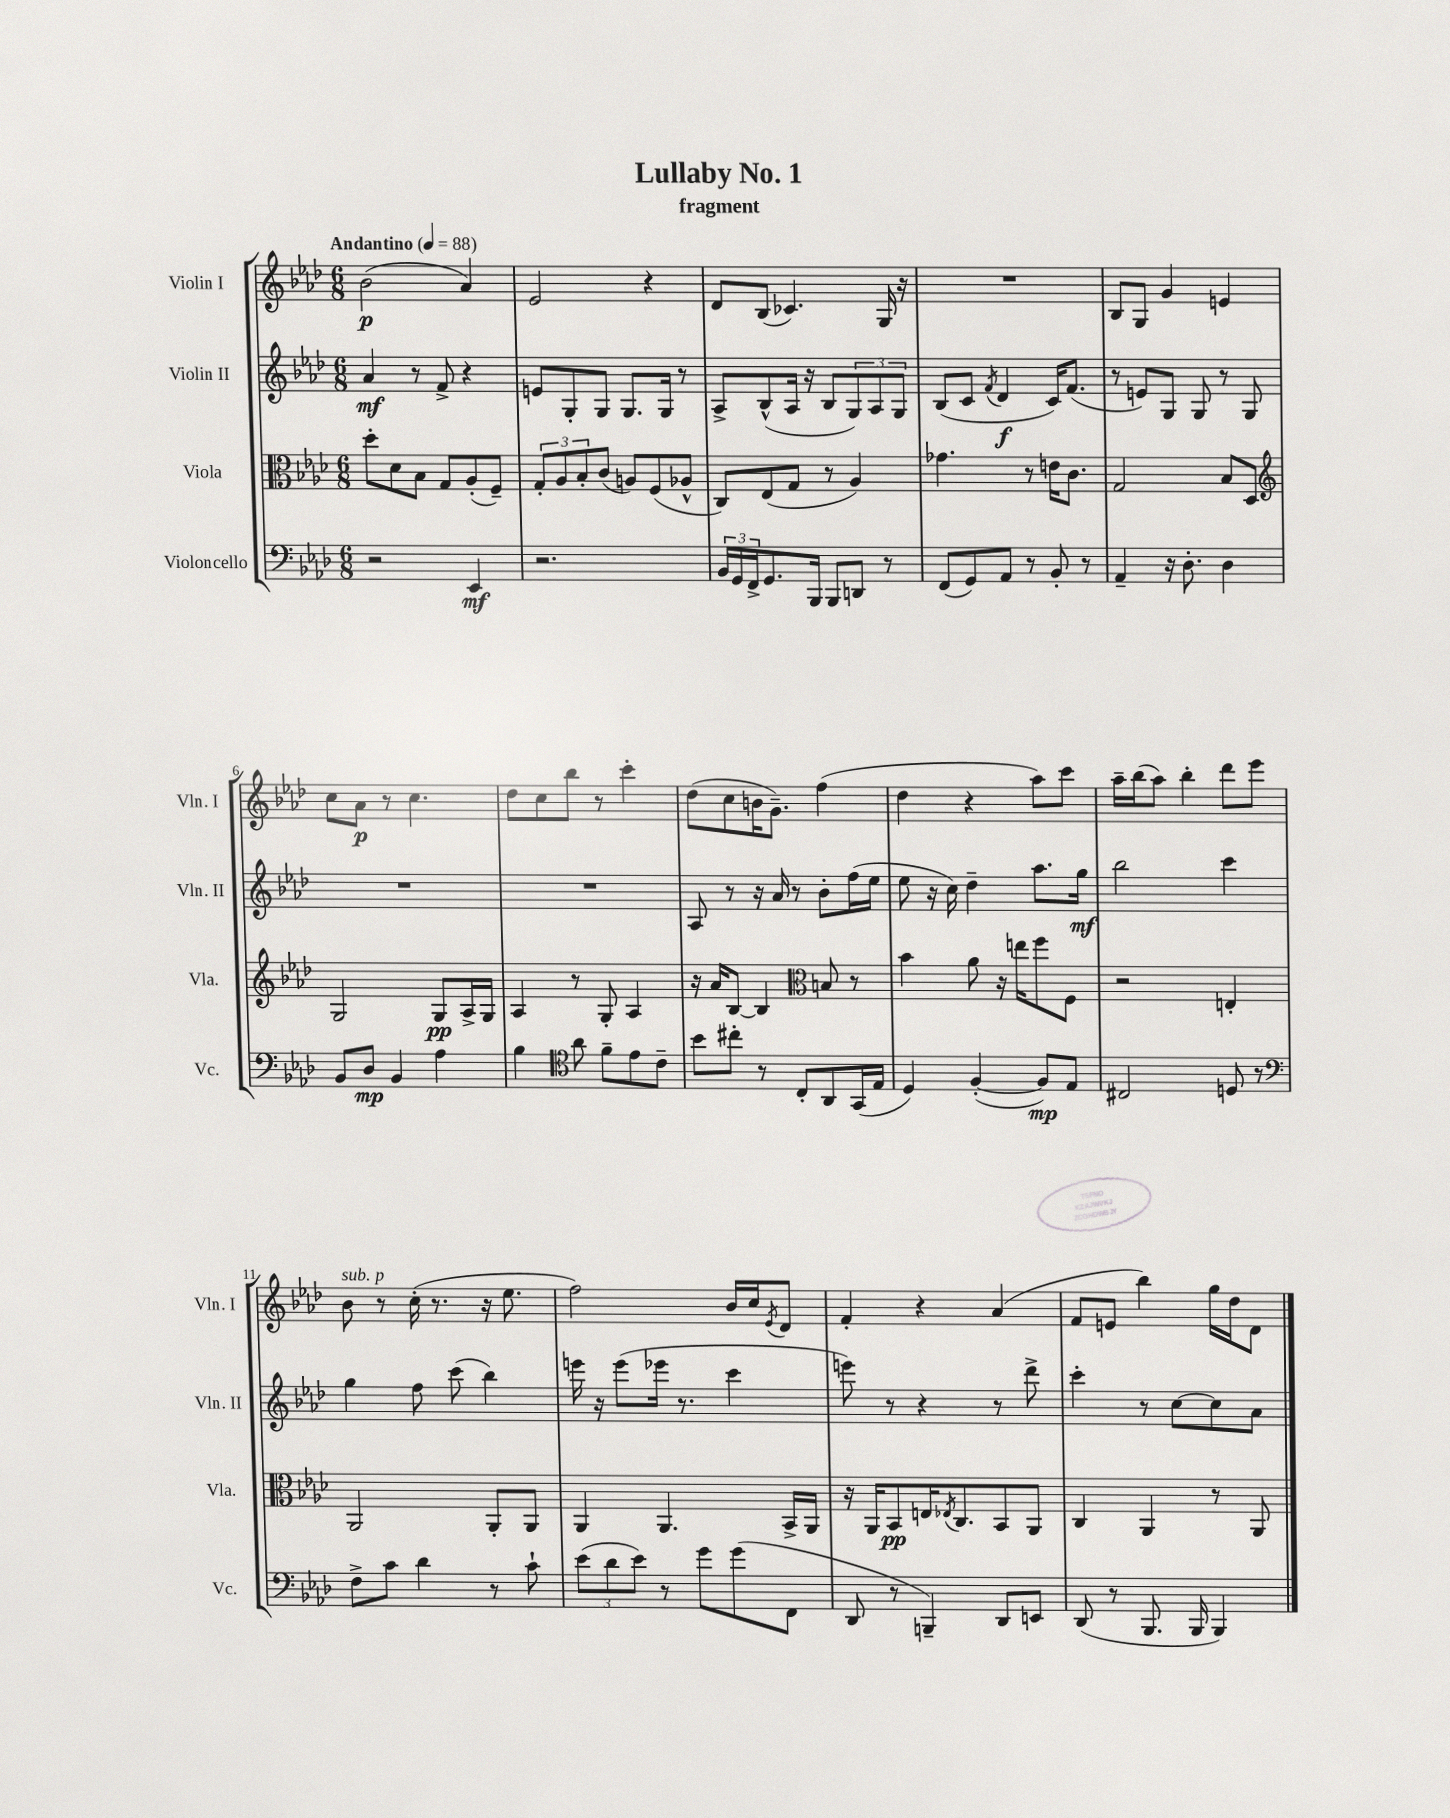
\header { title = "Lullaby No. 1" subtitle = "fragment" }
<<
\new StaffGroup <<
\new Staff = "s0" \with { instrumentName = "Violin I" shortInstrumentName = "Vln. I" } {
    \clef treble \key aes \major \numericTimeSignature \time 6/8 \tempo "Andantino" 4 = 88
    bes'2\p( aes'4) |
    ees'2 r4 |
    des'8 bes8( ces'4.) g16 r16 |
    R2. |
    bes8 g8 g'4 e'4 |
    c''8 aes'8\p r8 c''4. |
    des''8 c''8 bes''8 r8 c'''4-. |
    des''8( c''8 b'16 g'8.--) f''4( |
    des''4 r4 aes''8) c'''8 |
    aes''16-- bes''16( aes''8) bes''4-. des'''8 ees'''8 |
    bes'8^\markup { \italic "sub. p" } r8 c''16-.( r8. r16 ees''8. |
    f''2) bes'16 c''16 \acciaccatura { ees'8 } des'8 |
    f'4-. r4 aes'4( |
    f'8 e'8 bes''4) g''16 des''16 des'8 \bar "|." |
}
\new Staff = "s1" \with { instrumentName = "Violin II" shortInstrumentName = "Vln. II" } {
    \clef treble \key aes \major \numericTimeSignature \time 6/8
    aes'4\mf r8 f'8-> r4 |
    e'8 g8-. g8 g8. g16 r8 |
    aes8-> bes8-^( aes16 r16 bes8 \tuplet 3/2 { g8) aes8 g8 } |
    bes8( c'8 \acciaccatura { f'8 } des'4\f c'16) f'8.( |
    r8 e'8) g8 g8 r8 g8 |
    R2. |
    R2. |
    aes8 r8 r16 aes'16 r8 bes'8-. f''16( ees''16 |
    ees''8 r16 c''16) des''4-- aes''8. g''16\mf |
    bes''2 c'''4 |
    g''4 f''8 c'''8( bes''4) |
    e'''16 r16 e'''8( ees'''16 r8. c'''4 |
    e'''8) r8 r4 r8 des'''8-> |
    c'''4-. r8 c''8~ c''8 aes'8 \bar "|." |
}
\new Staff = "s2" \with { instrumentName = "Viola" shortInstrumentName = "Vla." } {
    \clef alto \key aes \major \numericTimeSignature \time 6/8
    des''8-. des'8 bes8 g8 aes8-.( f8--) |
    \tuplet 3/2 { g8-. aes8 bes8-. } c'8( a8) f8( aes8-^ |
    c8) ees8( g8 r8 aes4) |
    ges'4. r8 e'16 c'8. |
    g2 bes8 des8 |
    \clef treble g2 g8\pp aes16-> g16 |
    aes4 r8 g8-. aes4 |
    r16 aes'16 bes8~ bes4 \clef alto b8 r8 |
    bes'4 aes'8 r16 e''16 f''8 f8 |
    r2 e4-. |
    aes,2 aes,8-. aes,8 |
    aes,4 aes,4. bes,16-> aes,16 |
    r16 aes,16 bes,8\pp e16 \acciaccatura { ees8 } c8. bes,8 aes,8 |
    c4 aes,4 r8 aes,8 \bar "|." |
}
\new Staff = "s3" \with { instrumentName = "Violoncello" shortInstrumentName = "Vc." } {
    \clef bass \key aes \major \numericTimeSignature \time 6/8
    r2 ees,4\mf |
    r2. |
    \tuplet 3/2 { bes,16 g,16 f,16-> } g,8. bes,,16 bes,,8 d,8 r8 |
    f,8( g,8) aes,8 r8 bes,8-. r8 |
    aes,4-- r16 des8.-. des4 |
    bes,8 des8\mp bes,4 aes4 |
    bes4 \clef tenor aes'8 f'8-- ees'8 c'8-- |
    bes'8 cis''8-. r8 c8-. aes,8 g,16( ees16 |
    des4) f4~-.( f8\mp) ees8 |
    cis2 d8 r8 |
    \clef bass f8-> c'8 des'4 r8 c'8-! |
    \tuplet 3/2 { ees'8( des'8 ees'8) } r8 g'8 g'8( f,8 |
    des,8 r8 b,,4--) des,8 e,8 |
    des,8( r8 bes,,8. bes,,16 bes,,4) \bar "|." |
}
>>
>>
